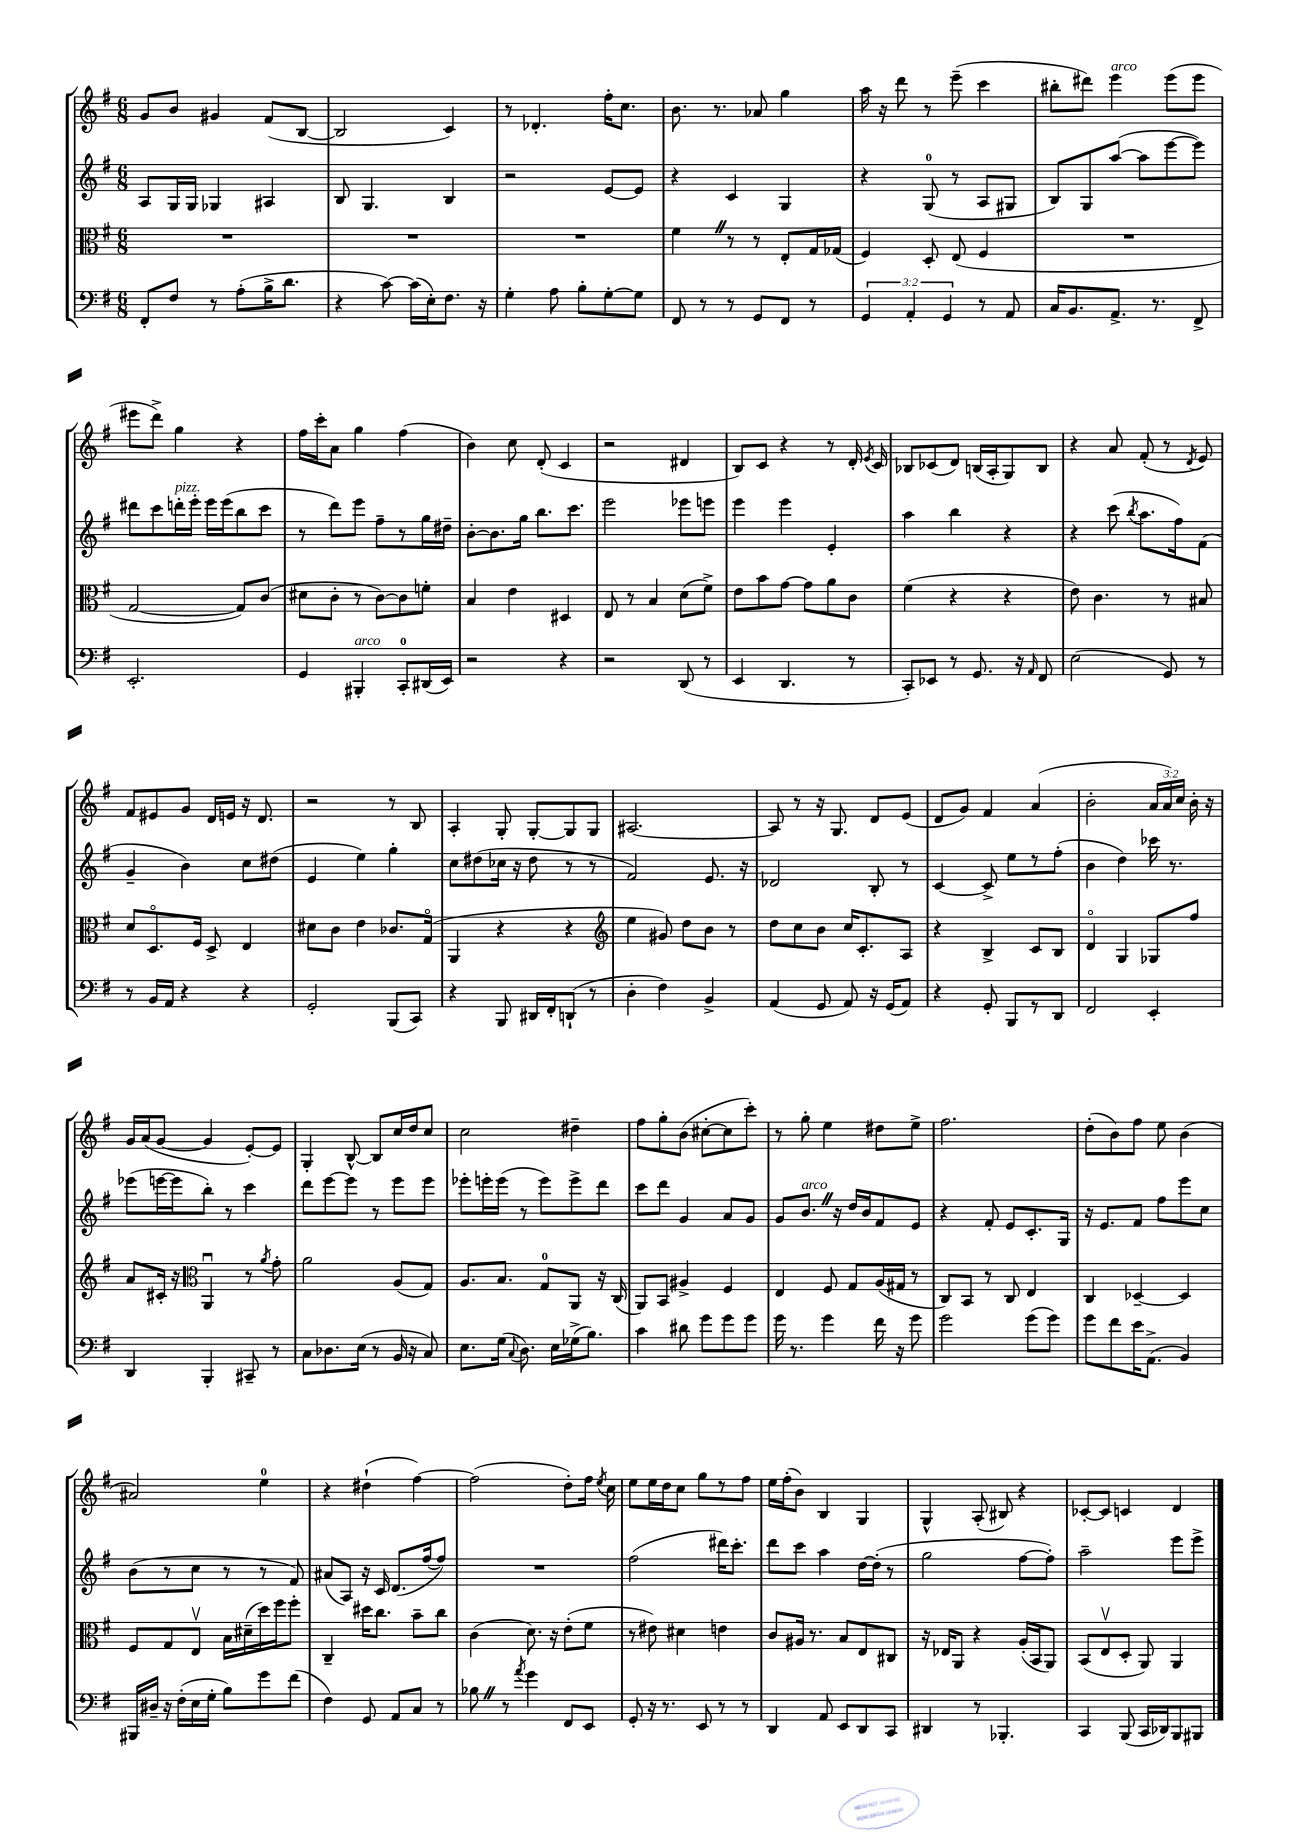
<<
\new StaffGroup <<
\new Staff = "s0" {
    \clef treble \key g \major \numericTimeSignature \time 6/8 \override Staff.TupletNumber.text = #tuplet-number::calc-fraction-text
    \autoBeamOff g'8[ b'8] gis'4 fis'8[( b8]~ |
    b2 c'4) |
    r8 des'4.-. fis''16[-. c''8.] |
    b'8. r8. aes'8 g''4 |
    a''16 r16 d'''8 r8 e'''8--( c'''4 |
    bis''8[-. dis'''8]) e'''4^\markup { \italic "arco" } e'''8[( e'''8] |
    eis'''8[ d'''8]->) g''4 r4 |
    fis''16[ c'''16-. a'8] g''4 fis''4( |
    b'4) c''8 d'8-.( c'4 |
    r2 dis'4 |
    b8[) c'8] r4 r8 d'16-. \acciaccatura { e'8 } c'16 |
    bes8[ ces'8( d'8]) b16[( a16-. g8) b8] |
    r4 a'8 fis'8-.( r8 \acciaccatura { d'8 } e'8) |
    fis'8[ eis'8 g'8] d'16[ e'16] r16 d'8. |
    r2 r8 b8 |
    a4-. g8-. g8[~-. g8 g8] |
    ais2.~ |
    ais8 r8 r16 g8. d'8[ e'8]( |
    d'8[ g'8]) fis'4 a'4( |
    b'2-. \tuplet 3/2 { a'16[ a'16) c''16] } b'16-. r16 |
    g'16[ a'16( g'8]~ g'4 e'8[~-.) e'8] |
    g4-. b8~-^ b8[ c''16 d''16 c''8] |
    c''2 dis''4-- |
    fis''8[ g''8-. b'8]( cis''8[~-. cis''8 c'''8]-.) |
    r8 g''8-. e''4 dis''8[ e''8]-> |
    fis''2. |
    d''8[-.( b'8) fis''8] e''8 b'4( |
    ais'2) e''4-0 |
    r4 dis''4-!( fis''4~) |
    fis''2( d''8[-.) fis''16] \acciaccatura { e''8 } c''16 |
    e''8[ e''16 d''16 c''8] g''8[ r8 fis''8] |
    e''16[ fis''16-.( b'8]) b4 g4 |
    g4-^ a8-.( bis8) r4 |
    ces'8[~-. ces'8] c'4 d'4 \bar "|." |
}
\new Staff = "s1" {
    \clef treble \key g \major \numericTimeSignature \time 6/8
    \autoBeamOff a8[ g16 g16] ges4 ais4 |
    b8 g4. b4 |
    r2 e'8[~ e'8] |
    r4 c'4 g4 |
    r4 g8-0( r8 a8[ gis8] |
    b8[) g8 a''8]~( a''8[ e'''8~ e'''8]) |
    dis'''8[ c'''8 d'''16-.^\markup { \italic "pizz." } e'''16]-. e'''16[ e'''16( b''8 c'''8] |
    r8 d'''8[) e'''8] fis''8[-- r8 g''16 dis''16]-- |
    b'8[~-. b'8. g''16] b''8.[ c'''8.] |
    e'''2 ees'''8[ e'''8] |
    e'''4 e'''4 e'4-. |
    a''4 b''4 r4 |
    r4 c'''8( \acciaccatura { b''8 } a''8.[ fis''16) fis'8]( |
    g'4-- b'4) c''8[ dis''8]( |
    e'4 e''4) g''4-. |
    c''8[ dis''8( ces''16] r16 dis''8 r8 r8 |
    fis'2) e'8. r16 |
    des'2 b8-. r8 |
    c'4~ c'8-> e''8[ r8 fis''8]-.( |
    b'4 d''4) ces'''16 r8. |
    ees'''8[( e'''16~ e'''16 b''8]-.) r8 c'''4 |
    d'''8[ e'''8~ e'''8] r8 e'''8[ e'''8] |
    ees'''8[-. e'''16-. e'''16]( r8 e'''8[) e'''8-> d'''8] |
    c'''8[ d'''8] g'4 a'8[ g'8] |
    g'8[ b'8.]^\markup { \italic "arco" } \once \override BreathingSign.text = \markup { \musicglyph "scripts.caesura.straight" } \breathe r16 d''16[ b'16 fis'8 e'8] |
    r4 fis'8-. e'8[ c'8.-. g16] |
    r16 e'8.[ fis'8] fis''8[ e'''8 c''8] |
    b'8[( r8 c''8] r8 r8 fis'8) |
    ais'8[( a8]) r16 c'16 d'8.[( fis''16~ fis''8]) |
    R2. |
    fis''2( dis'''16[) c'''8.]-. |
    d'''8[ c'''8] a''4 d''16[~ d''16]-.( r8 |
    g''2 fis''8[~ fis''8]-.) |
    a''2-- e'''8[ e'''8]-> \bar "|." |
}
\new Staff = "s2" {
    \clef alto \key g \major \numericTimeSignature \time 6/8
    \autoBeamOff R2. |
    R2. |
    R2. |
    fis'4 \once \override BreathingSign.text = \markup { \musicglyph "scripts.caesura.straight" } \breathe r8 r8 e8[-. g16 ges16]( |
    fis4) d8-. e8( fis4 |
    R2. |
    g2~ g8[) c'8]( |
    dis'8[ c'8]-. r8 c'8[~) c'8 f'8]-. |
    b4 e'4 dis4 |
    e8 r8 b4 d'8[( fis'8]->) |
    e'8[ b'8 g'8]~ g'8[ a'8 c'8] |
    fis'4( r4 r4 |
    e'8) c'4. r8 bis8 |
    d'8[ d8.\flageolet fis16] d8-> e4 |
    dis'8[ c'8] e'4 ces'8.[ g16]\flageolet( |
    a,4 r4 r4 |
    \clef treble e''4 gis'8) d''8[ b'8] r8 |
    d''8[ c''8 b'8] c''16[ c'8.-. a8] |
    r4 b4-> c'8[ b8] |
    d'4\flageolet g4 ges8[ fis''8] |
    a'8[ cis'16]-. r16 \clef alto a,4\downbow r8 \acciaccatura { a'8 } g'8-. |
    a'2 a8[( g8]) |
    a8.[ b8.] g8[-0 a,8] r16 c16( |
    a,8[) b,8] ais4-> fis4 |
    e4 fis8 g8[ a16( gis16] r8 |
    c8[) b,8] r8 c8 e4 |
    c4 des4~-- des4 |
    fis8[ g8 e8]\upbow b16[ dis'16--( d''16) fis''16 fis''8]-. |
    c4-- dis''16[ c''8.] b'8[-- c''8] |
    c'4( d'8.) r16 e'8[-.( fis'8] |
    r8 eis'8) dis'4 e'4 |
    c'8[ ais16] r8. b8[ e8 cis8] |
    r16 ees16[ a,8] r4 a16[-.( b,16 a,8]) |
    b,8[( e8\upbow d8]-. a,8) a,4 \bar "|." |
}
\new Staff = "s3" {
    \clef bass \key g \major \numericTimeSignature \time 6/8 \override Staff.TupletNumber.text = #tuplet-number::calc-fraction-text
    \autoBeamOff fis,8[-. fis8] r8 a8[-.( b16-> d'8.] |
    r4 c'8~) c'16[( e16-.) fis8.] r16 |
    g4-. a8 b8[-. g8~-. g8] |
    fis,8 r8 r8 g,8[ fis,8] r8 |
    \tuplet 3/2 { g,4 a,4-. g,4 } r8 a,8 |
    c16[ b,8. a,8.]-> r8. fis,8-> |
    e,2.-. |
    g,4 bis,,4-.^\markup { \italic "arco" } c,8[-0-. dis,16( e,16]) |
    r2 r4 |
    r2 d,8( r8 |
    e,4 d,4. r8 |
    c,8[-.) ees,8] r8 g,8. r16 \grace { a,16 } fis,8 |
    e2( g,8) r8 |
    r8 b,16[ a,16] r4 r4 |
    g,2-. b,,8[( c,8]) |
    r4 b,,8 dis,16[ fis,16-. d,8]-!( r8 |
    d4-. fis4) b,4-> |
    a,4( g,8 a,8) r16 g,16[( a,8]) |
    r4 g,8-. b,,8[ r8 d,8] |
    fis,2 e,4-. |
    d,4 b,,4-. cis,8-- r8 |
    c8[ des8. e16]( r8 b,16 r16 c8) |
    e8.[ g16]( \appoggiatura { c8 } d8.) e16[ ges16->( b8.]) |
    c'4 dis'8 g'8[ g'8 g'8] |
    g'16 r8. g'4 fis'16 r16 g'8 |
    g'2 g'8[( g'8]) |
    g'8[ fis'8 e'16 a,8.]->( b,4) |
    bis,,16[ dis16]-- r16 fis16[-.( e16 g16]-. b8[) g'8 fis'8]( |
    fis4) g,8 a,8[ c8] r8 |
    bes8 \once \override BreathingSign.text = \markup { \musicglyph "scripts.caesura.straight" } \breathe r8 \acciaccatura { a'8 } g'4 fis,8[ e,8] |
    g,8-. r16 r8. e,8 r8 r8 |
    d,4 a,8 e,8[ d,8 c,8] |
    dis,4 r8 bes,,4.-. |
    c,4 b,,8( c,16[ des,16) b,,8 bis,,8] \bar "|." |
}
>>
>>
\layout { \context { \Score \remove "Bar_number_engraver" } }
